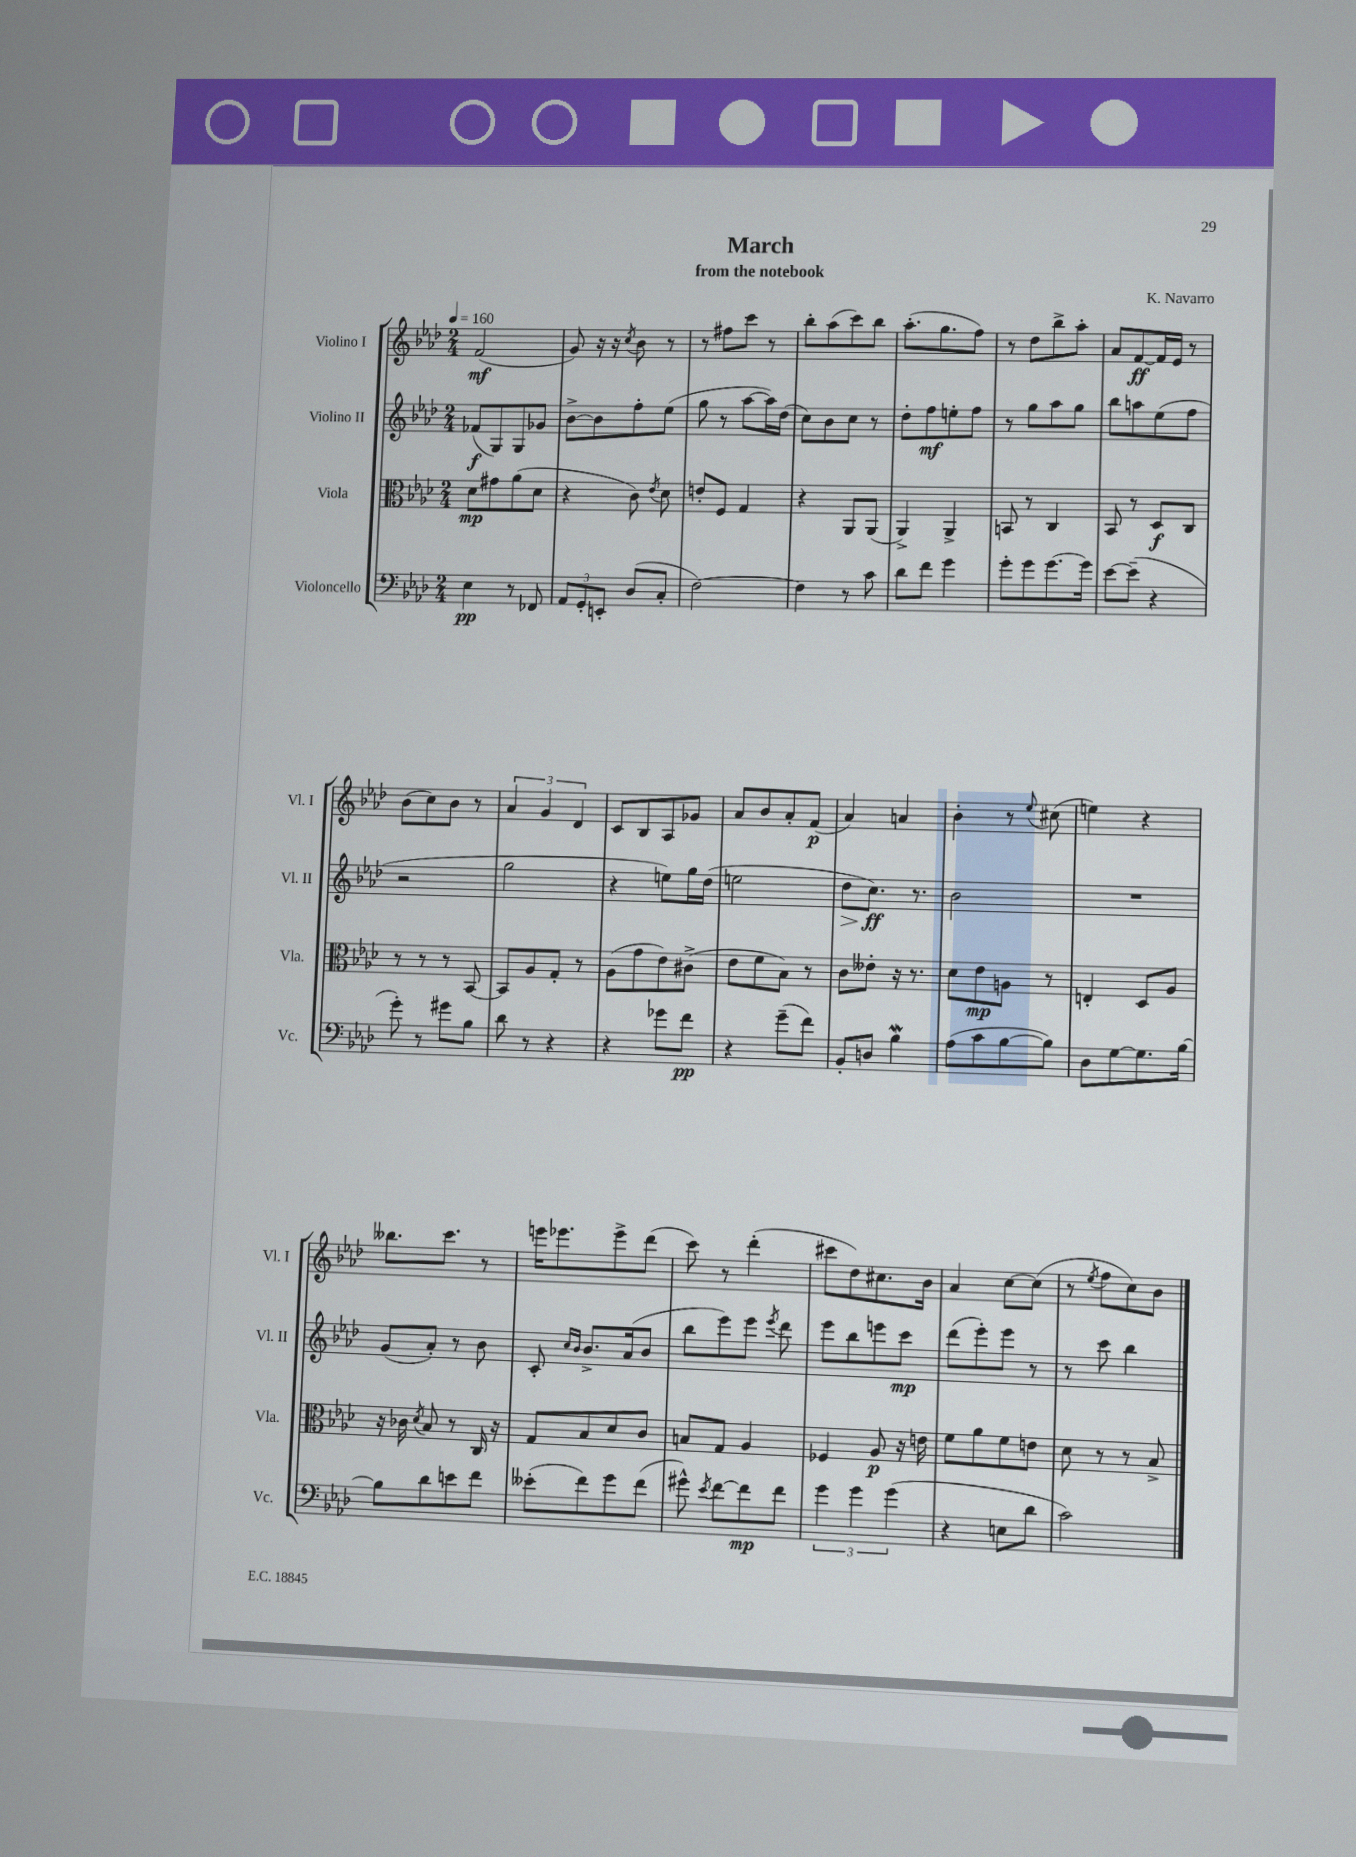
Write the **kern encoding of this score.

**kern	**kern	**kern	**kern
*staff4	*staff3	*staff2	*staff1
*clefF4	*clefC3	*clefG2	*clefG2
*k[b-e-a-d-]	*k[b-e-a-d-]	*k[b-e-a-d-]	*k[b-e-a-d-]
*M2/4	*M2/4	*M2/4	*M2/4
*MM160	*MM160	*MM160	*MM160
4E-	8d-	(8f-	(2f
.	8g#	8G)	.
8r	(8a-	8G	.
8FF-	8d-	8g-	.
=	=	=	=
12AA-	4r	[8b-^	8g)
12GG'	.	.	.
.	.	8b-]	16r
12EE'	.	.	.
.	.	.	16r
.	.	.	8qcc
(8D-	8c)	8ff'	8b-
.	8qe-	.	.
8C'	8d-	(8ee-	8r
=	=	=	=
[2F)	8e'	8gg	8r
.	8F	8r	8ff#
.	4G	[8aa-	8ccc
.	.	16aa-])	8r
.	.	(16dd-	.
=	=	=	=
4F]	4r	8cc)	8bb-'
.	.	8b-	(8aa-
8r	8AA-	8cc	8ccc)
8c	(8AA-	8r	8bb-
=	=	=	=
8d-	4AA-^)	8dd-'	(8.aa-'
8f	.	8ff	.
.	.	.	8.gg
4g	4AA-^	8ee'	.
.	.	8ff	8ff)
=	=	=	=
8g'	8BB	8r	8r
8g	8r	8gg	8dd-
[8.g	4C	8aa-	8bb-^
.	.	8gg	8aa-'
16g]	.	.	.
=	=	=	=
[8e-	8BB-	8bb-	8a-
(8e-~]	8r	8aa	[8f
4r	8D-	(8ee-	16f]
.	.	.	16e-
.	8C	8ff	8r
=	=	=	=
8g')	8r	2r	(8b-
8r	8r	.	8cc)
8g#	8r	.	8b-
8B-	[8BB-	.	8r
=	=	=	=
8d-	8BB-]	2gg	6a-
8r	8A-	.	.
.	.	.	6g
4r	8G'	.	.
.	.	.	6d-
.	8r	.	.
=	=	=	=
4r	(8A-	4r	8c
.	8g	.	8B-
8g-	8e-)	8ee)	8A-
8f	(8c#^	16gg	8g-
.	.	(16dd-	.
=	=	=	=
4r	8e-	2ee	8a-
.	8f	.	8b-
(8g~	8B-)	.	8a-'
8f)	8r	.	(8f
=	=	=	=
8BB-'	8c	8dd-	4a-)
8D	8e--'	8.cc)	.
4B-	16r	.	4a
.	8.r	8.r	.
=	=	=	=
(8A-	8d-	2b-	4b-'
8c	8e-	.	.
[8B-	8A	.	8r
.	.	.	8qqee-
8B-])	8r	.	(8cc#
=	=	=	=
8D-	4E'	2r	4ee)
[8G	.	.	.
8.G]	8D-	.	4r
.	8A-	.	.
[16B-	.	.	.
=	=	=	=
8B-]	16r	(8g	8.bb--
.	16c-	.	.
.	8qd-	.	.
8d-	8B-	8a-')	.
.	.	.	8.ccc
8e	8r	8r	.
8f	16C	8b-	8r
.	16r	.	.
=	=	=	=
(8e--'	8G	8c'	16eee
.	.	.	8.eee-
.	.	16qqcc	.
.	.	16qqb-	.
8f)	8B-	8.b-^	.
8g	8d-	.	8eee-^
.	.	(16a-	.
(8f	8c	8b-	(8ddd-
=	=	=	=
8g#^^)	8B	8bb-	8ccc)
8qe-	.	.	.
[8f	8G	8eee-)	8r
8f]	4A-	8eee-	(4ddd-'
.	.	8qeee-	.
8f	.	8ddd-	.
=	=	=	=
6g	4F-	8eee-	8ccc#
.	.	8bb-	8dd-)
6g	.	.	.
.	8A-	8eee	8.cc#
(6g	.	.	.
.	16r	8ccc	.
.	16e	.	16b-
=	=	=	=
4r	8f	(8ddd-	4a-
.	8a-	8eee-')	.
8E	8f	8eee-	[8cc
8d-	8e	8r	(8cc]
=	=	=	=
2c)	8d-	8r	8r
.	.	.	8qee-
.	8r	8ccc	8ff
.	8r	4bb-	8cc)
.	8B-^	.	8b-
==	==	==	==
*-	*-	*-	*-
